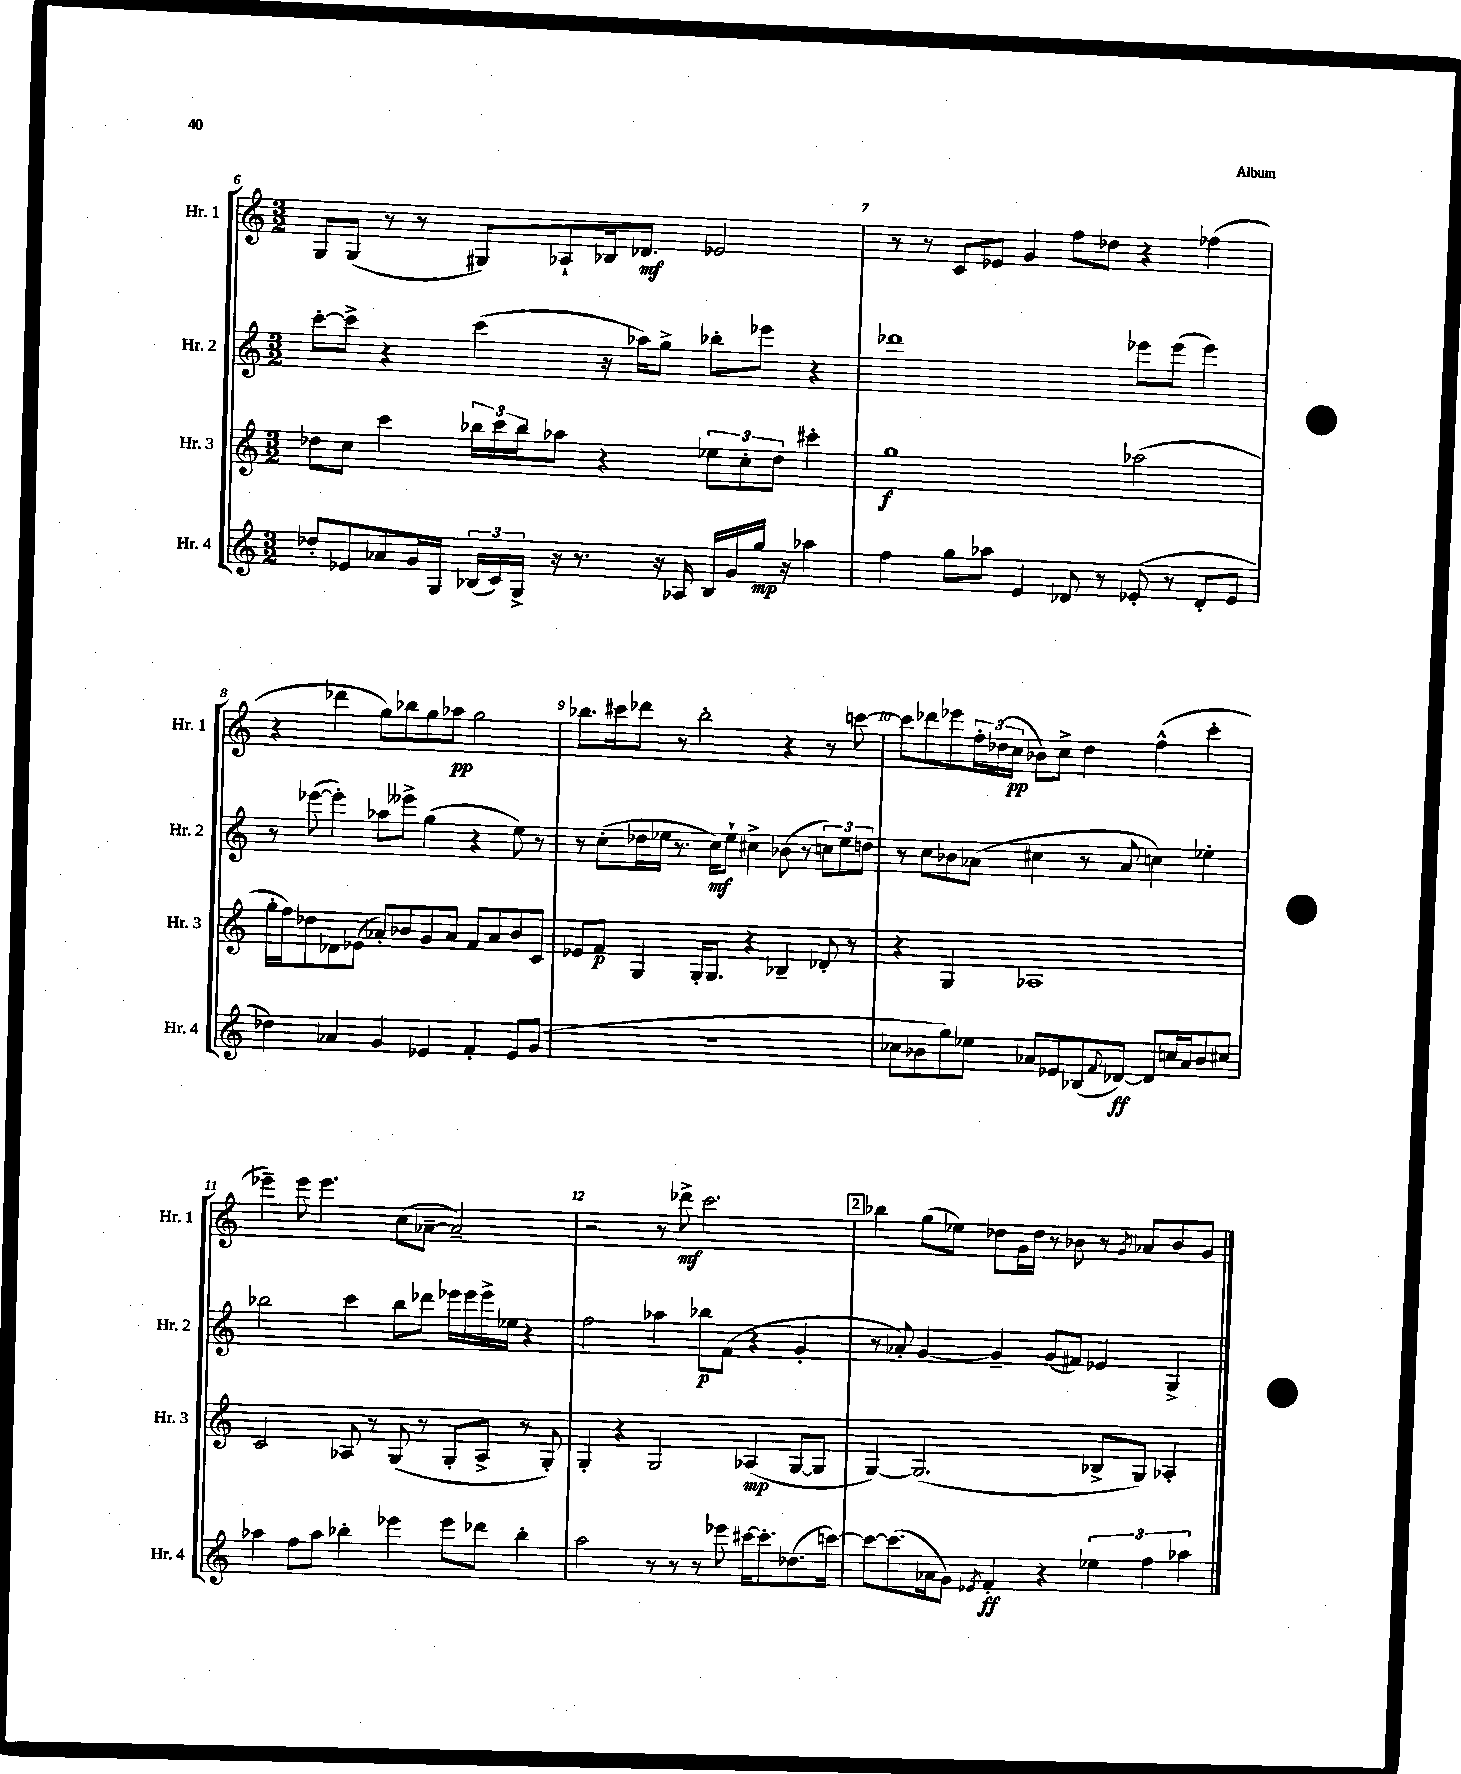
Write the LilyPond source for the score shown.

<<
\new StaffGroup <<
\new Staff = "s0" \with { instrumentName = "Hr. 1" shortInstrumentName = "Hr. 1" } {
    \clef treble \key c \major \numericTimeSignature \time 3/2
    g8 g8( r8 r8 gis8) aes8-! bes16 des'8.\mf ees'2 |
    r8 r8 c'8 ees'8 g'4 f''8 des''8 r4 fes''4( |
    r4 des'''4 g''8) bes''8 g''8 aes''8\pp g''2 |
    bes''8. cis'''16 des'''8 r8 bes''2-. r4 r8 c'''8~ |
    c'''8 des'''8 ees'''8 \tuplet 3/2 { f''16-. des''16( c''16\pp } bes'8) c''8-> des''4 f''4-^( c'''4-. |
    ees'''4--) ees'''8 ees'''4. c''8( aes'8~-- aes'2--) |
    r2 r8 des'''8->\mf c'''2. |
    \mark \markup { \box "2" } bes''4 g''8( ees''8) des''8 g'16 des''16 r8 bes'8 r8 \acciaccatura { g'8 } aes'8 bes'8 g'8 \bar "|." |
}
\new Staff = "s1" \with { instrumentName = "Hr. 2" shortInstrumentName = "Hr. 2" } {
    \clef treble \key c \major \numericTimeSignature \time 3/2
    c'''8~-. c'''8-> r4 c'''4( r16 aes''16) g''8-> bes''8-. ees'''8 r4 |
    des'''1 ees'''8 ees'''8( ees'''4) |
    r8 ees'''8~( ees'''4-.) aes''8 eeses'''8-> g''4( r4 e''8) r8 |
    r8 c''8-.( des''16 ees''16 r8. c''16\mf) ees''8-! cis''4-> bes'8( r8 \tuplet 3/2 { c''8) ees''8 d''8 } |
    r8 c''8 bes'8 aes'8( cis''4 r8 aes'8 c''4) ees''4-. |
    bes''2 c'''4 bes''8 des'''8 ees'''16 ees'''16 ees'''16-> ees''16 r4 |
    f''2 aes''4 bes''8\p f'8( r4 g'4-. |
    \mark \markup { \box "2" } r8 aes'8-.) g'4~ g'4-- g'8( fis'8) ees'4 g4-> \bar "|." |
}
\new Staff = "s2" \with { instrumentName = "Hr. 3" shortInstrumentName = "Hr. 3" } {
    \clef treble \key c \major \numericTimeSignature \time 3/2
    des''8 c''8 c'''4 \tuplet 3/2 { bes''16 c'''16 bes''16 } aes''8 r4 \tuplet 3/2 { ees''8 c''8-. des''8 } cis'''4-. |
    g''1\f aes''2( |
    g''16-. f''16) des''8 des'8 ees'8( aes'8-.) bes'8 g'8 aes'8 f'8 aes'8 bes'8 c'8 |
    ees'8 f'8\p g4 g16-. g8. r4 bes4-- des'8-. r8 |
    r4 g4 aes1 |
    c'2 aes8 r8 g8( r8 g8-. aes8-> r8 g8-.) |
    g4-. r4 g2 aes4\mp( g8~ g8 |
    \mark \markup { \box "2" } g4~) g2.( bes8-> g8) aes4-. \bar "|." |
}
\new Staff = "s3" \with { instrumentName = "Hr. 4" shortInstrumentName = "Hr. 4" } {
    \clef treble \key c \major \numericTimeSignature \time 3/2
    des''8-. ees'8 aes'8 g'16 g16 \tuplet 3/2 { bes16( c'16) g16-> } r16 r8. r16 aes16 bes16 g'16 g''16\mp r16 aes''4 |
    f''4 g''8 aes''8 e'4 des'8 r8 ees'8-.( r8 des'8-. ees'8 |
    des''4) aes'4 g'4 ees'4 f'4-. ees'8 g'8( |
    R1. |
    ces''8 bes'8 g''8) ees''8 aes'8 ees'8 bes8( \appoggiatura { f'8 } des'8~\ff) des'8 c''16 aes'16 bes'8 cis''8 |
    aes''4 f''8 aes''8 bes''4-. ees'''4 ees'''8 des'''8 bes''4-. |
    a''2 r8 r8 r8 ees'''8 cis'''16~ cis'''8.-. des''8.( c'''16~) |
    \mark \markup { \box "2" } c'''8~ c'''8.( aes'16 g'8) \acciaccatura { ees'8 } f'4-.\ff r4 \tuplet 3/2 { ees''4 f''4 aes''4 } \bar "|." |
}
>>
>>
\layout { \context { \Score currentBarNumber = #6 \override BarNumber.break-visibility = ##(#f #t #t) barNumberVisibility = #all-bar-numbers-visible } }
